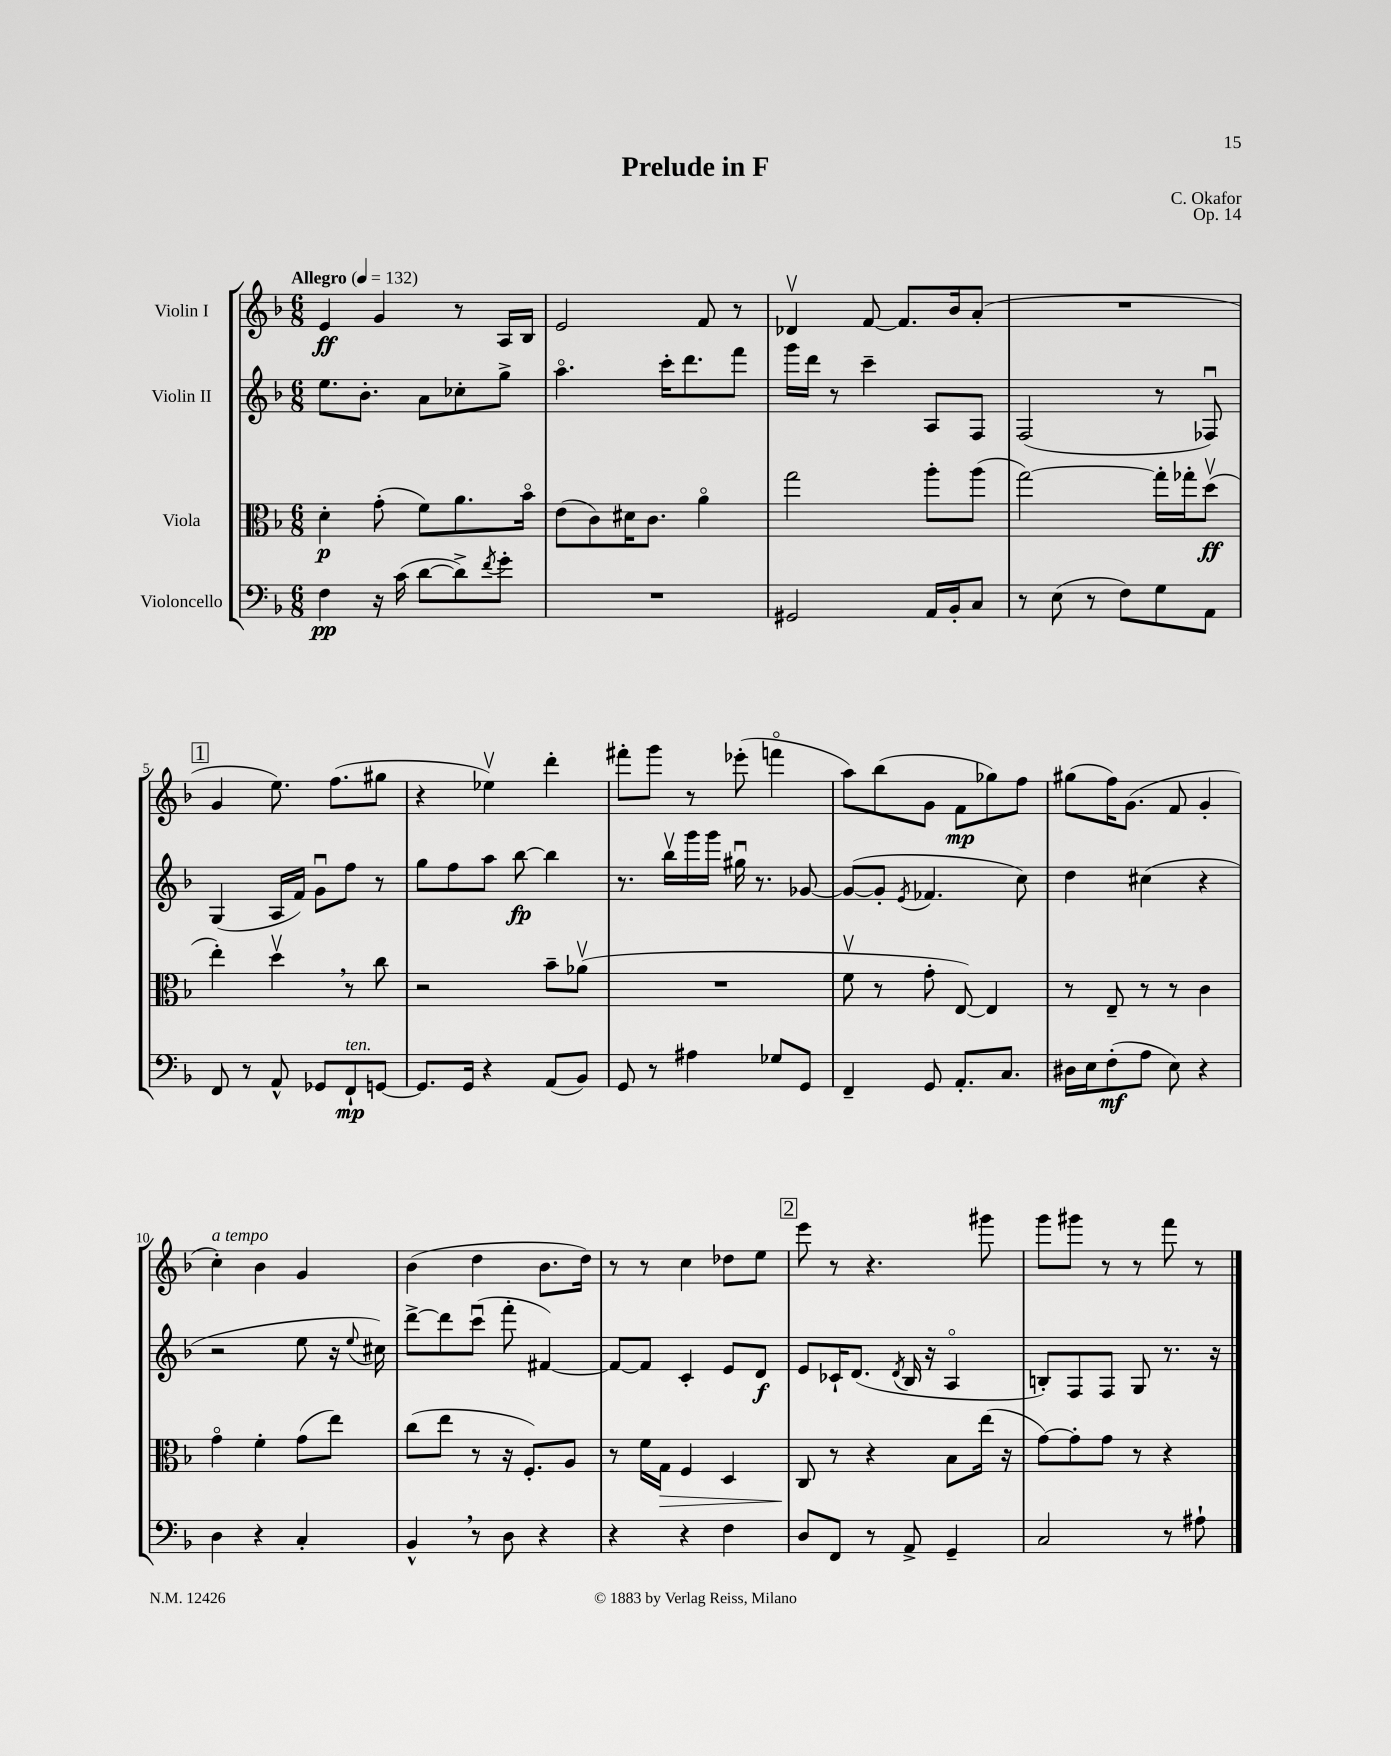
\header { title = "Prelude in F" composer = "C. Okafor" opus = "Op. 14" }
<<
\new StaffGroup <<
\new Staff = "s0" \with { instrumentName = "Violin I" } {
    \clef treble \key f \major \numericTimeSignature \time 6/8 \tempo "Allegro" 4 = 132
    e'4\ff g'4 r8 a16 bes16 |
    e'2 f'8 r8 |
    des'4\upbow f'8~ f'8. bes'16 a'8-.( |
    R2. |
    \mark \markup { \box "1" } g'4 e''8.) f''8.( gis''8 |
    r4 ees''4\upbow) d'''4-. |
    fis'''8-. g'''8 r8 ees'''8-.( f'''4\flageolet |
    a''8) bes''8( g'8 f'8\mp ges''8) f''8 |
    gis''8( f''16) g'8.( f'8 g'4-. |
    c''4-.^\markup { \italic "a tempo" }) bes'4 g'4 |
    bes'4( d''4 bes'8. d''16) |
    r8 r8 c''4 des''8 e''8 |
    \mark \markup { \box "2" } e'''8 r8 r4. gis'''8 |
    g'''8 gis'''8 r8 r8 f'''8 r8 \bar "|." |
}
\new Staff = "s1" \with { instrumentName = "Violin II" } {
    \clef treble \key f \major \numericTimeSignature \time 6/8
    e''8. bes'8.-. a'8 ces''8-. g''8-> |
    a''4.\flageolet c'''16-. d'''8. f'''8 |
    g'''16 d'''16 r8 c'''4-- a8 f8 |
    f2( r8 fes8\downbow) |
    \mark \markup { \box "1" } g4( a16 f'16) g'8\downbow f''8 r8 |
    g''8 f''8 a''8 bes''8~\fp bes''4 |
    r8. bes''16\upbow g'''16 g'''16 gis''16\downbow r8. ges'8~ |
    ges'8~( ges'8-. \acciaccatura { e'8 } fes'4. c''8) |
    d''4 cis''4( r4 |
    r2 e''8 r16 \appoggiatura { e''8 } cis''16) |
    d'''8~-> d'''8 c'''8\downbow( f'''8-. fis'4~) |
    fis'8~ fis'8 c'4-. e'8 d'8\f |
    \mark \markup { \box "2" } e'8 ces'16-! d'8.( \acciaccatura { d'8 } bes16 r16 a4\flageolet |
    b8-.) f8 f8 g8 r8. r16 \bar "|." |
}
\new Staff = "s2" \with { instrumentName = "Viola" } {
    \clef alto \key f \major \numericTimeSignature \time 6/8
    d'4-.\p g'8-.( f'8) a'8. bes'16\flageolet |
    e'8( c'8) dis'16 c'8. a'4\flageolet |
    g''2 a''8-. a''8( |
    g''2~) g''16-. ges''16-. d''8\upbow\ff( |
    \mark \markup { \box "1" } e''4-.) d''4\upbow \breathe r8 c''8 |
    r2 bes'8-- aes'8\upbow( |
    R2. |
    f'8\upbow r8 g'8-. e8~) e4 |
    r8 e8-- r8 r8 c'4 |
    g'4\flageolet f'4-. g'8( e''8) |
    c''8( e''8 r8 r16 f8.-.) a8 |
    r8 f'16 g16\> f4 d4 |
    \mark \markup { \box "2" } c8\! r8 r4 bes8 e''16( r16 |
    g'8~) g'8-. g'8 r8 r4 \bar "|." |
}
\new Staff = "s3" \with { instrumentName = "Violoncello" } {
    \clef bass \key f \major \numericTimeSignature \time 6/8
    f4\pp r16 c'16( d'8~ d'8->) \acciaccatura { f'8 } g'8-. |
    R2. |
    gis,2 a,16 bes,16-. c8 |
    r8 e8( r8 f8) g8 a,8 |
    \mark \markup { \box "1" } f,8 r8 a,8-^ ges,8 f,8-!\mp^\markup { \italic "ten." } g,8~ |
    g,8. g,16 r4 a,8( bes,8) |
    g,8 r8 ais4 ges8 g,8 |
    f,4-- g,8 a,8.-. c8. |
    dis16 e16 f8-.\mf( a8 e8) r4 |
    d4 r4 c4-. |
    bes,4-^ \breathe r8 d8 r4 |
    r4 r4 f4 |
    \mark \markup { \box "2" } d8 f,8 r8 a,8-> g,4-- |
    c2 r8 ais8-! \bar "|." |
}
>>
>>
